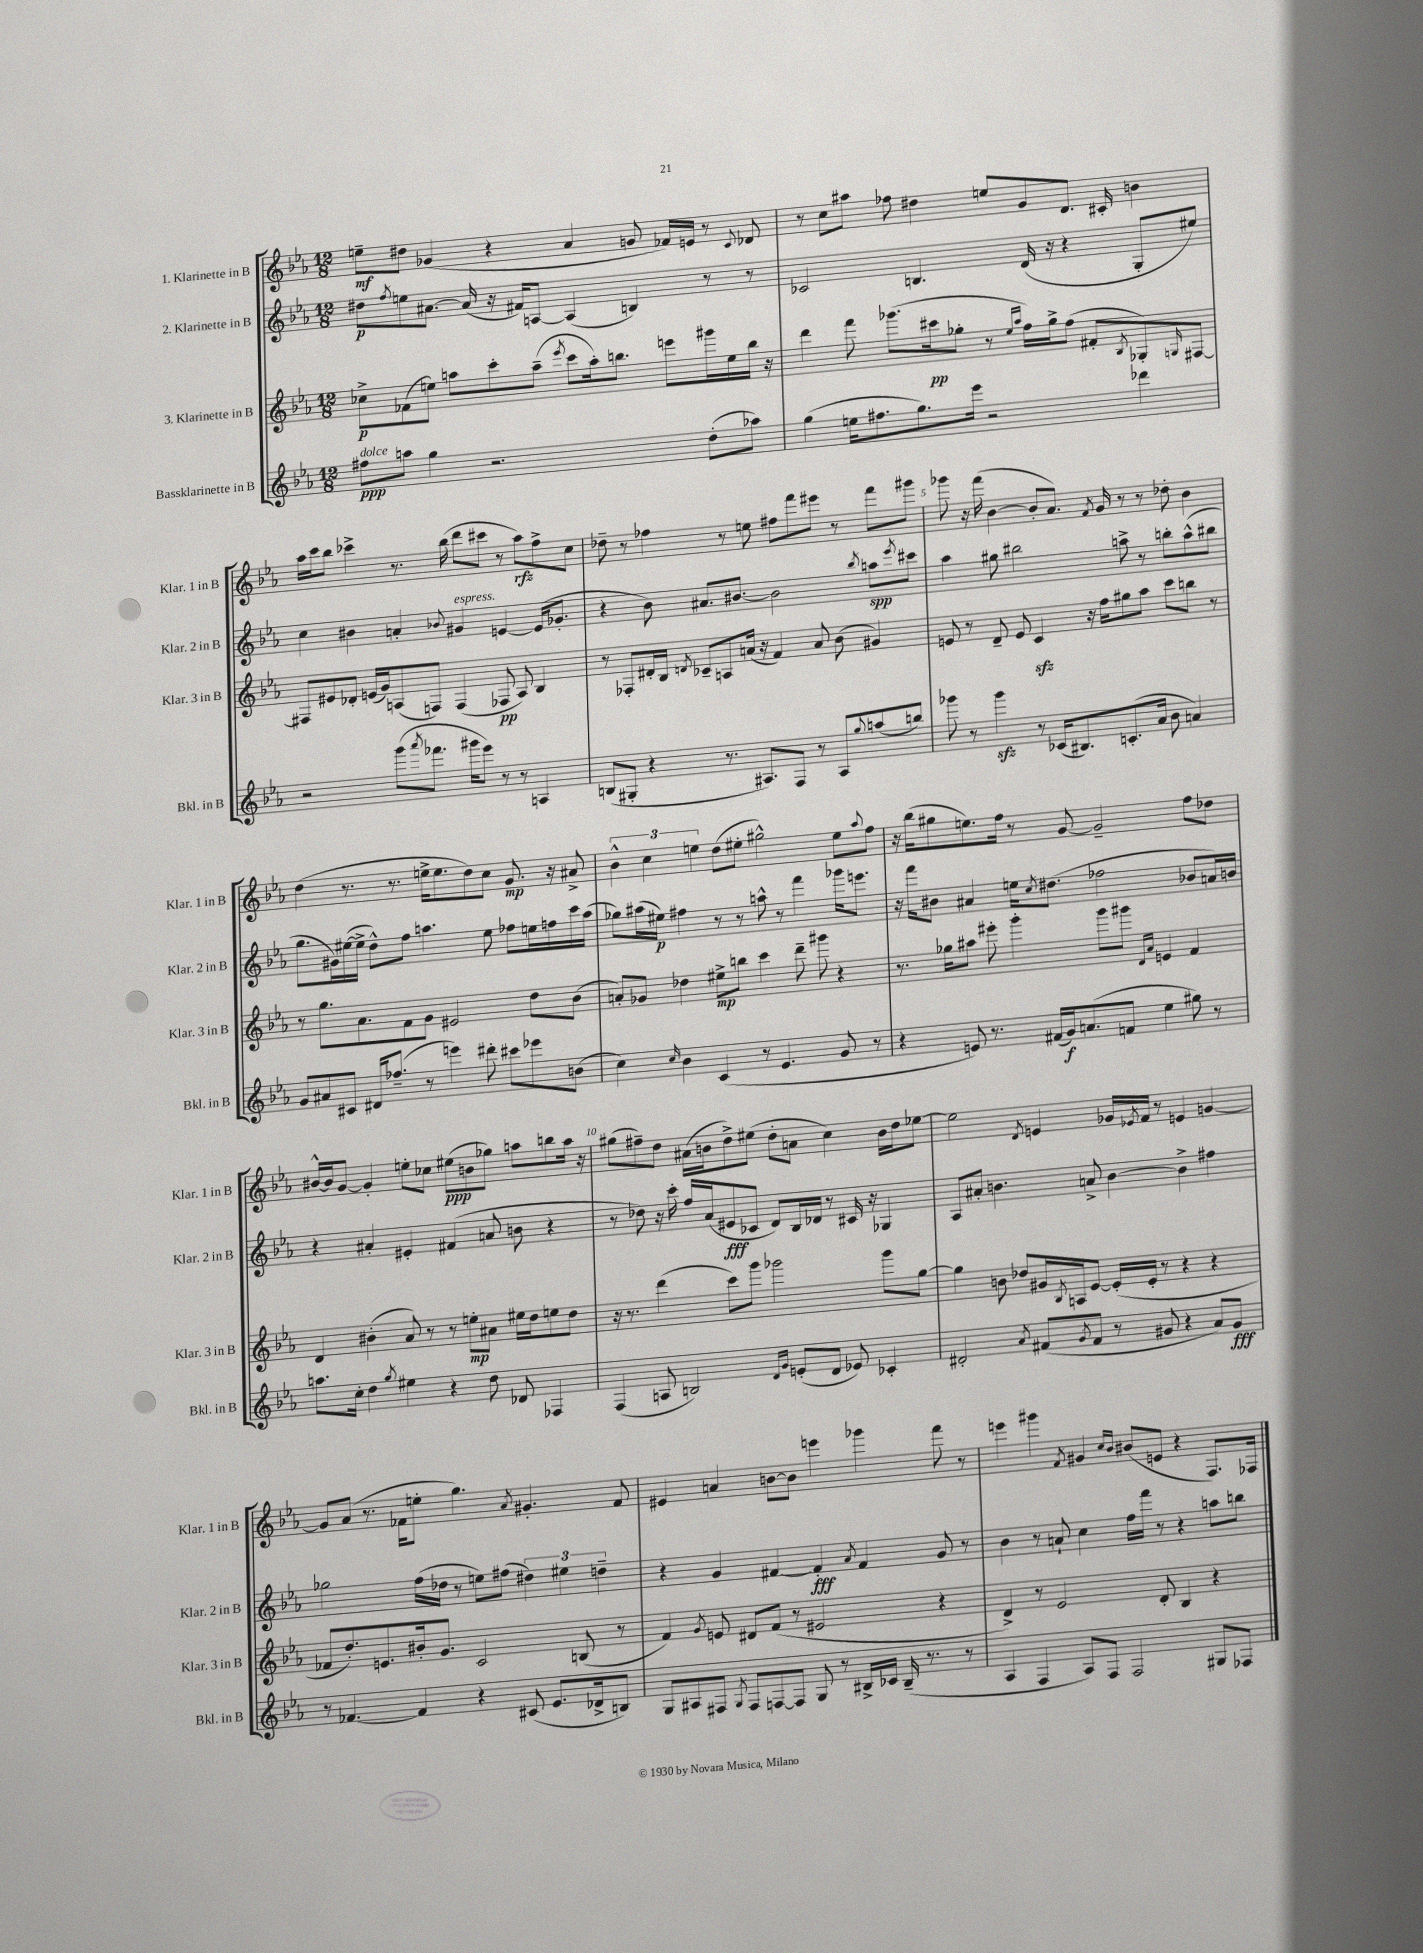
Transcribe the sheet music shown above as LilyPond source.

<<
\new StaffGroup <<
\new Staff = "s0" \with { instrumentName = "1. Klarinette in B" shortInstrumentName = "Klar. 1 in B" } {
    \clef treble \key ees \major \numericTimeSignature \time 12/8
    e''8--\mf dis''8 ges'4( r4 aes'4 g'8 fes'16) e'16 r8 \appoggiatura { c'8 } des'8 |
    r8 c''8 ais''8 fes''8 dis''4 e''8 g'8 d'8. cis'16-. b'4 |
    aes''16 c'''16 bes''8 ces'''4-> r8. bes''16( d'''8 cis'''8 r8 aes''8\rfz) f''8-> c''8 |
    des''8-- r8 fes''4 r8 e''8 fis''8 f'''8 eis'''8 r8 f'''8 gis'''8 |
    ges'''8 r16 f'''16( bes'4~ bes'8-. aes'8.) \acciaccatura { f'8 } g'16 r8 r8 des''8-. bes'4 |
    d''4( r8. r8. e''16-> e''8. d''8) c''8 g'8.\mp r16 ais'8-> |
    \tuplet 3/2 { bes'4-^ c''4 e''4 } d''8( eis''8-. gis''2-^) eis''8 \appoggiatura { aes''8 } f''8 |
    r16 bes''16( gis''8 e''8.) f''16 r8 g'8~ g'2-- f''8 des''8 |
    bis'16~-^ bis'16 g'8~ g'4-. e''8-. ces''8 eis''8\ppp( b'8 ges''8) a''8 b''8 a''16 r16 |
    gis''8( fis''8--) d''8 ais'16( b'16 d''8->) eis''8( d''8-. a'8 c''4) b'16 d''16 ees''8~ |
    ees''2 \acciaccatura { d'8 } e'4 ges'16 \acciaccatura { ees'8 } f'16 r8 e'4 g'4~ |
    g'8 aes'8( r8. fes'16 e''8-. g''4.) \acciaccatura { aes'8 } gis'4.-. fes'8 |
    eis'4 a'4 b'8~ b'8 e'''4 ges'''4 f'''8 r8 |
    e'''4 gis'''4 \acciaccatura { f'8 } gis'4 \grace { c''16 bes'16 } bis'8( e'8 r4 f8.) fes16 \bar "|." |
}
\new Staff = "s1" \with { instrumentName = "2. Klarinette in B" shortInstrumentName = "Klar. 2 in B" } {
    \clef treble \key ees \major \numericTimeSignature \time 12/8
    dis''8\p \acciaccatura { f''8 } e''8 ais'8.~ ais'16( r16 fis'16) a8~ a4( b4) r8 r8 |
    ces'2 b4. d'16( r16 r4 g8-. eis''8) |
    c''4 bis'4 a'4-. \appoggiatura { bes'8 } gis'4^\markup { \italic "espress." } e'4~ e'16( ges'8.-. |
    r4 bes'8) ais'8. bis'8.~ bis'2 \acciaccatura { bes''8 } a''8\spp \acciaccatura { ees'''8 } cis'''8 |
    aes''4 gis''8 bis''2 a''8-> r8 b''8-. a''8-^( bis''8 |
    g''8. gis'16) eis''16~( eis''16-> d''8-^) f''8 a''4. eis''8 fes''8 e''16 f''16 c'''16 a''16( |
    ges''8) ais''16( eis''16\p) fis''4 r8 r8 a''8-^ r8 f'''4 ges'''16 e'''8. |
    r16 f'''16 bis'8 ais'4 e''16 \acciaccatura { c''8 } dis''8.( fes''2 bes'8 a'16) b'16 |
    r4 ais'4-. eis'4-. fis'4( a'8 b'8 r4 |
    r8 des''8) r16 c'''16-. f''16 aes'16( eis'8\fff ces'8 d'8) bes16 des'16 r8 cis'16 r16 ges4 |
    aes8 ais'8-. b'4. a'8-> b'4~ b'4-> fis''4 |
    ges''2 f''16( des''16 r8 e''8) fis''8( \tuplet 3/2 { dis''4) eis''4 d''4-- } |
    r4 g'4 fis'4~ fis'4-.\fff \acciaccatura { aes'8 } fis'4 g'8 r8 |
    bes'4 r8 a'8-! c''4 f''16 f'''16 r8 r4 a''8 b''8 \bar "|." |
}
\new Staff = "s2" \with { instrumentName = "3. Klarinette in B" shortInstrumentName = "Klar. 3 in B" } {
    \clef treble \key ees \major \numericTimeSignature \time 12/8
    ces''8->\p fes'8( e''8) a''8 c'''8-. a''8--( \acciaccatura { ees'''8 } c'''8 a''16-.) b''8. e'''8 gis'''16 e''16 b''16 r16 |
    d'''4 f'''8 ges'''8.( cis'''16\pp ges''8-. r8 \grace { ees''16 aes''16 } f''16) ges''16-> f''8( fis'8-. \acciaccatura { bes8 } ges8-.) \grace { g16 } fis8~ |
    fis8 eis'8 des'8-. e'16( g'16) a8( f8) f4( fes8\pp a8) bes4 |
    r8 fes8-. dis'16-. bes16 \acciaccatura { d'8 } ces'8-- a8 a'16( r16 f'4) a'8 bes'8( gis'4) |
    e'8 r8 d'8-- e'8 c'4\sfz r16 f''16 gis''8 aes''8 c'''8 b''8 r8 |
    r8 g''8. aes'8. f'8 g'8 eis'2 d''8 bes'8( |
    a'8-.) ges'8 des''4 eis''8->\mp b''8 c'''4 d'''8-- gis'''8 r4 |
    r8. ges''16 ais''8 eis'''8-. g'''4-. g'''8 gis'''8 \grace { d'16 aes'16 } e'4 f'4 |
    d'4 bis'4-.( aes'8) r8 r8 e''8-.\mp ais'8 eis''16 d''16 e''8 d''8 |
    r16 r8. d'''4( c'''8) g'''8 ges'''2 ges'''8 g''8~ |
    g''4 b'8 des''8 gis'16 \acciaccatura { bes8 } a16 ees'8~ ees'16-.( ees'16-. r8 r4 r4 |
    fes'8 d''8.-.) e'8. bis'16-. g'8. c'2 b8( r8 |
    f'4) \acciaccatura { g'8 } e'8 dis'8 f'8( r8 eis'2 r4 |
    d'4->) r8 ees'2 d'8-. bes4 r4 \bar "|." |
}
\new Staff = "s3" \with { instrumentName = "Bassklarinette in B" shortInstrumentName = "Bkl. in B" } {
    \clef treble \key ees \major \numericTimeSignature \time 12/8
    fis''8\ppp^\markup { \italic "dolce" } a''8 g''4 r2. d''8-.( aes''8) |
    g''4( e''16 fis''8. g''8.) ees'''16 r2 des'''4 |
    r2 g'''8( \acciaccatura { aes'''8 } fes'''8. gis'''16 ees'''8) r8 r8 a4 |
    b8( gis8-. r4 r8. ais8.) f8 r8 ais8 \appoggiatura { g''8 } a''8( b''8) |
    ges'''8 r8 ges'''4\sfz r8 ces'16( bis8.) c'8.-.( aes'16 bes'8 a'4) |
    g'8 ais'8 cis'8 dis'16 fes''8.--( r8 e'''4) dis'''8-. cis'''8 ees'''8 b'8( |
    c''4) \grace { c''16 } bes'4 c'4( r8 ees'4. g'8 r8 |
    r4 e'8) r8. fis'16( g'16\f) a'8.( f'8 ees''4 gis''8) r8 |
    a''8. c''16-. d''4 \acciaccatura { g''8 } eis''4 r4 d''8 des'8 fes4 |
    f4( a8 b2) \grace { d'16 g'16 } e'8-.( d'8 ees'8) ces'4-. |
    dis'2-. \acciaccatura { aes'8 } fis'8( \acciaccatura { g'8 } fis'8 r8 gis'8 r4 aes'8) gis'8\fff |
    r8 fes'4.~ fes'4 r4 cis'8( ees'8. des'16-> b8) |
    g8 ais8 fis8 \acciaccatura { g8 } fis8 f8~ f8 g8 r8 bis16-> ces'16 bis16--( r8. r8 |
    aes4 f4 aes8) f8 f2 gis8 fes8 \bar "|." |
}
>>
>>
\layout { \context { \Score \override BarNumber.break-visibility = ##(#f #t #t) barNumberVisibility = #(every-nth-bar-number-visible 5) } }
